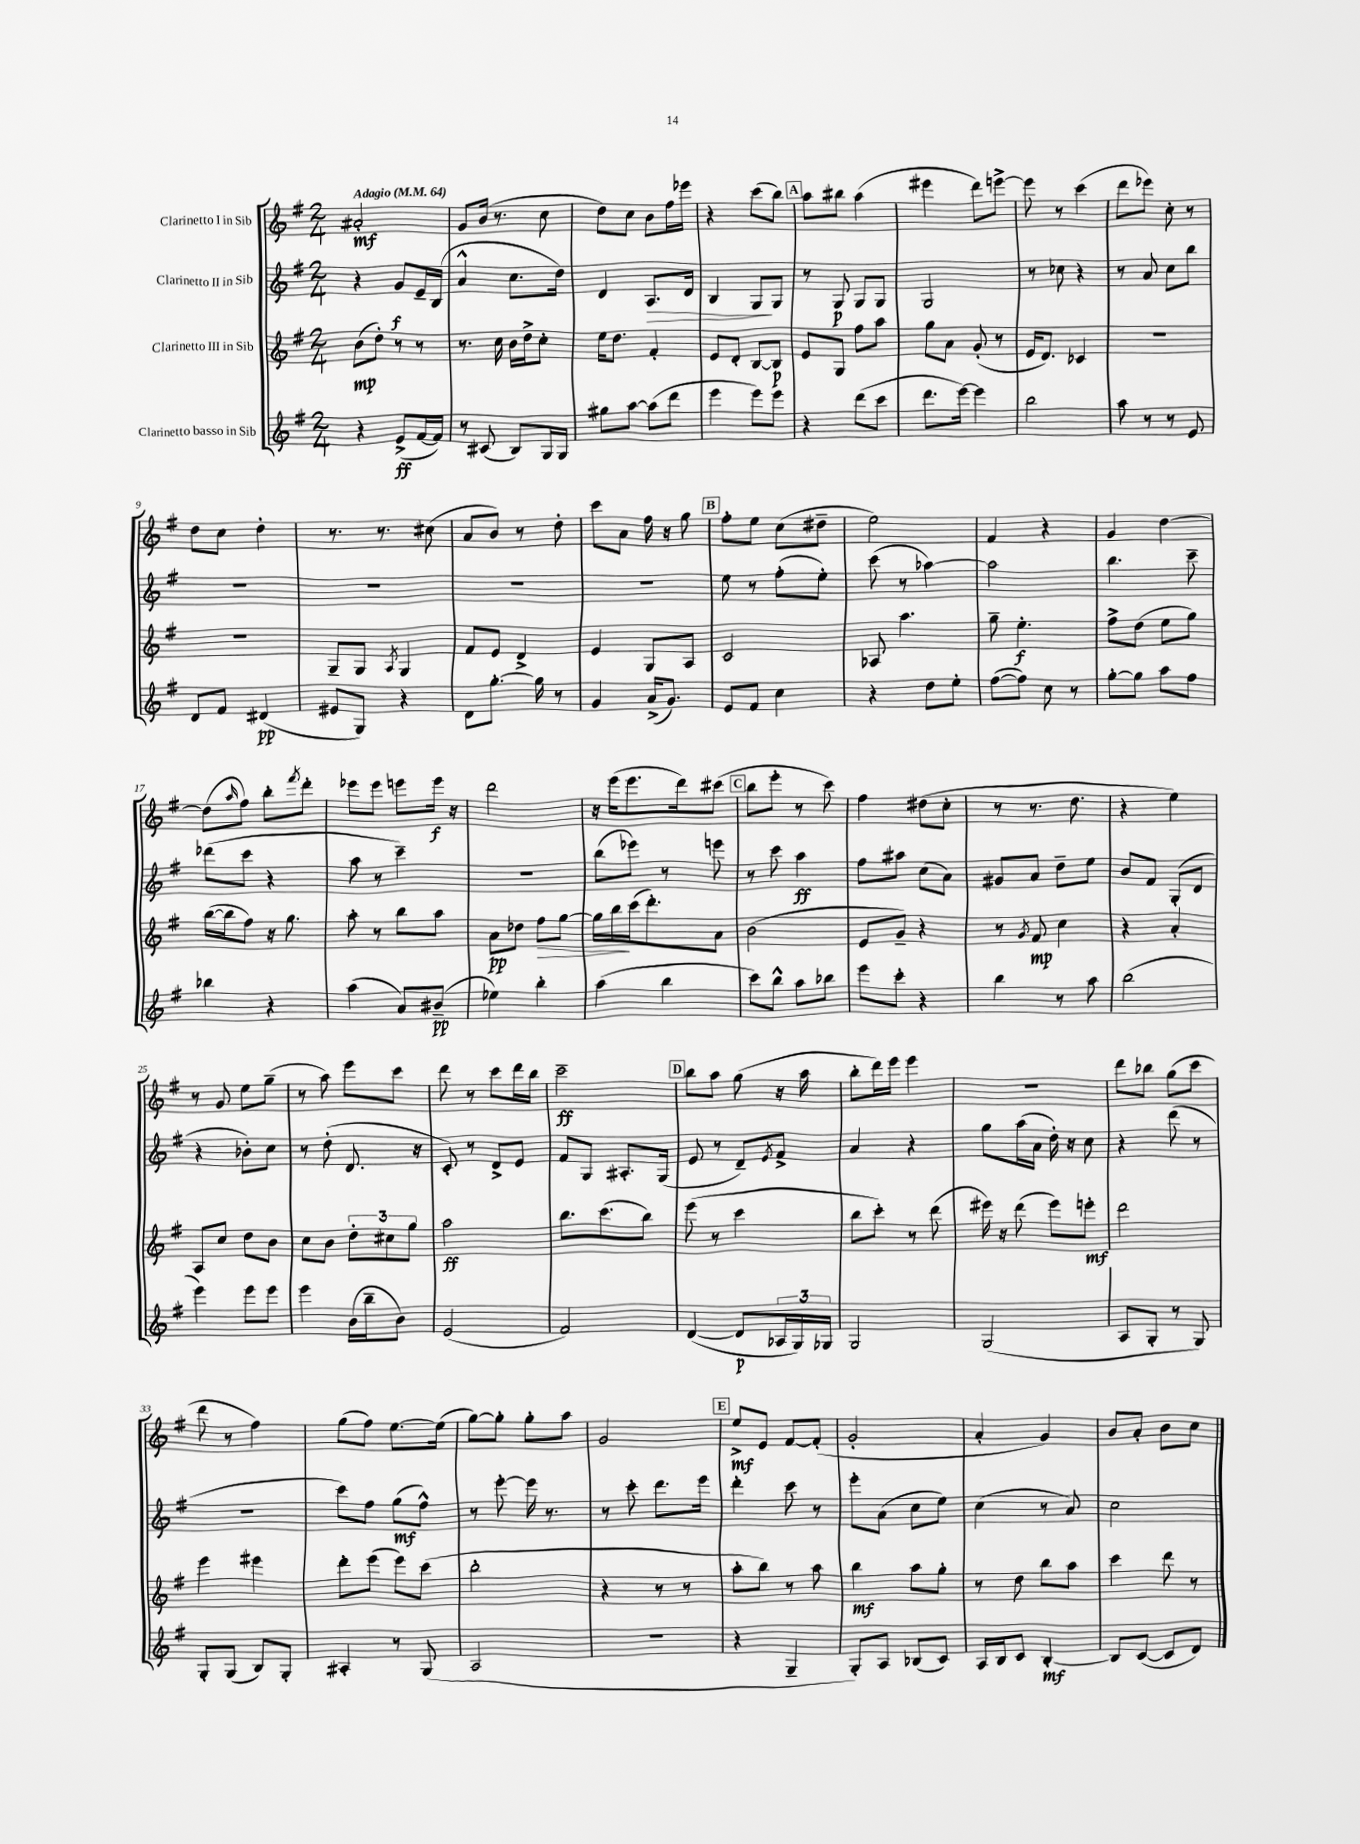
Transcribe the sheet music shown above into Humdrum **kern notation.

**kern	**kern	**kern	**kern
*staff4	*staff3	*staff2	*staff1
*clefG2	*clefG2	*clefG2	*clefG2
*k[f#]	*k[f#]	*k[f#]	*k[f#]
*M2/4	*M2/4	*M2/4	*M2/4
*MM64	*MM64	*MM64	*MM64
4r	(8b	4r	2a#'
.	8dd')	.	.
(8e^	8r	8g	.
[16f#	8r	16e~	.
16f#])	.	(16B	.
=	=	=	=
8r	8.r	4a^^	8g
(8c#	.	.	(16b
.	16cc	.	8.r
8B)	16b	8.cc	.
.	16dd^	.	.
16G	8cc'	.	8cc
16G	.	16dd)	.
=	=	=	=
8gg#	16ee	4d	8dd)
.	8.dd	.	.
[8aa	.	.	8cc
(8aa]	4f#'	8.A	8b
8ddd	.	.	16ff#
.	.	16d	16eee-
=	=	=	=
4eee	8e	4B	4r
.	8d'	.	.
8eee)	[8B	8G	(8ccc
8eee	8B]	8G	8bb)
=	=	=	=
4r	8e	8r	8aa
.	8G	8G	8bb#
(8ddd	8ff#	8G	(4aa
8ccc	8aa	8G	.
=	=	=	=
8.ddd	8gg	2G	4eee#
.	8a	.	.
[16eee)	.	.	.
4eee]	(8g'	.	8ddd)
.	8r	.	[8eee^
=	=	=	=
2bb	16e	8r	8eee]
.	8.d)	.	.
.	.	8cc-	8r
.	4c-	4r	(4ccc
=	=	=	=
8aa	2r	8r	8ddd
8r	.	8a	8eee-)
8r	.	8cc	8cc'
8e	.	8bb	8r
=	=	=	=
8d	2r	2r	8dd
8f#	.	.	8cc
(4d#	.	.	4dd'
=	=	=	=
8e#	8G~	2r	8.r
8G)	8G	.	.
.	.	.	8.r
.	8qA	.	.
4r	4G	.	.
.	.	.	(8cc#
=	=	=	=
8d	8f#	2r	8a
[8.gg'	8e	.	8b)
.	4d^	.	8r
16gg]	.	.	.
8r	.	.	8dd'
=	=	=	=
4g	4e	2r	8ccc
.	.	.	8a
(16a^	8G	.	16ff#
8.g)	.	.	16r
.	8A	.	8gg
=	=	=	=
8e	2c	8ee	8ff#'
8f#	.	8r	8ee
4cc	.	(8ff#'	(8cc
.	.	8ee')	8dd#~
=	=	=	=
4r	8A-	(8ccc	2ee)
.	4.aa	8r	.
8dd	.	[4aa-)	.
8ee'	.	.	.
=	=	=	=
([8ff#	8gg~	2aa-]	4f#
8ff#])	4.ee'	.	.
8cc	.	.	4r
8r	.	.	.
=	=	=	=
[8gg'	8ff#^	4.bb	4g
8gg]	(8dd	.	.
8aa	8ee	.	[4dd
8ff#	8gg)	8ccc~	.
=	=	=	=
4bb-	([16bb	(8ddd-	(8dd]
.	16bb]	.	.
.	.	.	16qqaa
.	8ff#)	8ccc	8ff#)
4r	16r	4r	8bb'
.	8.gg	.	.
.	.	.	8qfff#
.	.	.	8ddd'
=	=	=	=
(4aa	8aa'	8aa	8eee-
.	8r	8r	8eee-
8a)	8bb	4ccc~)	8eee
(8b#~	8aa	.	16eee
.	.	.	16r
=	=	=	=
4ee-)	8a	2r	2ddd
.	8dd-	.	.
4bb'	8ff#	.	.
.	[8gg	.	.
=	=	=	=
(4aa	16gg]	(8bb	16r
.	16bb	.	(16eee
.	(16ccc	8eee-)	8.eee
.	8.ddd')	.	.
4bb	.	8r	.
.	.	.	16ddd)
.	8a	8eee	(8ccc#
=	=	=	=
8ccc)	(2b	8r	8bb
8bb^^	.	8ccc	8eee'
8aa	.	4aa	8r
8bb-	.	.	8ccc)
=	=	=	=
8eee	8e	8ff#	4ff#
8ccc'	8g~)	8aa#	.
4r	4r	(8cc	(8dd#
.	.	8a)	8cc'
=	=	=	=
4bb	8r	8g#	8r
.	8qg	.	.
.	8f#	8a	8.r
8r	4cc	8dd~	.
.	.	.	8.dd
8aa	.	8ee	.
=	=	=	=
(2bb	4r	8b	4r
.	.	8f#	.
.	4a'	(8G'	4ee)
.	.	8d	.
=	=	=	=
4eee)	8A	4r	8r
.	8cc	.	8g
8eee	8dd	8b-')	8ee
8eee	8b	8cc	(8gg~
=	=	=	=
4eee	8cc	8r	8r
.	8b	(8dd'	8aa)
(16b	12dd'	8.d	8eee
16bb~	.	.	.
.	12cc#	.	.
8b)	.	.	8ccc
.	12gg	.	.
.	.	16r	.
=	=	=	=
(2e	2aa	8c')	8ddd
.	.	8r	8r
.	.	8d^	8ccc
.	.	8e	16ddd
.	.	.	16bb
=	=	=	=
2f#)	8.bb	8f#	2ccc~
.	.	8G	.
.	(8.ccc	.	.
.	.	8.A#'	.
.	8bb)	.	.
.	.	(16G	.
=	=	=	=
([4d	(8eee	8e	8bb
.	8r	8r	8aa
8d]	4ccc	8d~)	(8gg
.	.	8qe	.
24A-	.	8f#^	16r
24G)	.	.	.
.	.	.	16aa
24G-	.	.	.
=	=	=	=
2G	8bb	4a	8bb'
.	8ccc')	.	16ddd)
.	.	.	16eee
.	8r	4r	4eee
.	(8ddd	.	.
=	=	=	=
(2G	16eee#)	8gg	2r
.	16r	.	.
.	(8ddd	(16aa	.
.	.	16a	.
.	8eee#)	16dd')	.
.	.	16r	.
.	8eee'	8cc	.
=	=	=	=
8A	2ddd	4r	8ddd
8G'	.	.	8bb-
8r	.	(8ddd	(8gg
8G)	.	8r	8ccc
=	=	=	=
8G'	4eee	2r	8ddd
(8G	.	.	8r
8B)	4eee#	.	4ff#)
8G'	.	.	.
=	=	=	=
4A#'	8ddd'	8ccc)	(8gg
.	(8eee	8ff#	8ff#)
8r	8eee)	(8gg	[8.ee
(8G	(8ccc	8ff#^^)	.
.	.	.	(16ee]
=	=	=	=
2A	2bb'	8r	[8gg)
.	.	[8eee'	8gg']
.	.	16eee]	8gg'
.	.	8.r	.
.	.	.	8aa
=	=	=	=
2r	4r	8r	2g
.	.	8ccc'	.
.	8r	8.ddd	.
.	8r	.	.
.	.	16eee	.
=	=	=	=
4r	8aa'	4ddd'	8ee^
.	8bb)	.	8e
4G~	8r	8ccc	[8f#
.	8aa	8r	(8f#']
=	=	=	=
8G')	4bb	8eee'	2g'
8A	.	(8a	.
(8B-	8aa	8cc	.
8c)	8gg'	8ee)	.
=	=	=	=
16A	8r	(4cc	4a'
16B	.	.	.
8c	8dd	.	.
[4B'	8bb	8r	4g)
.	8aa	8a)	.
=	=	=	=
8B]	4ccc	2cc	8b
([8c	.	.	8a'
8c]	8ddd	.	8b
8d)	8r	.	8cc
==	==	==	==
*-	*-	*-	*-
